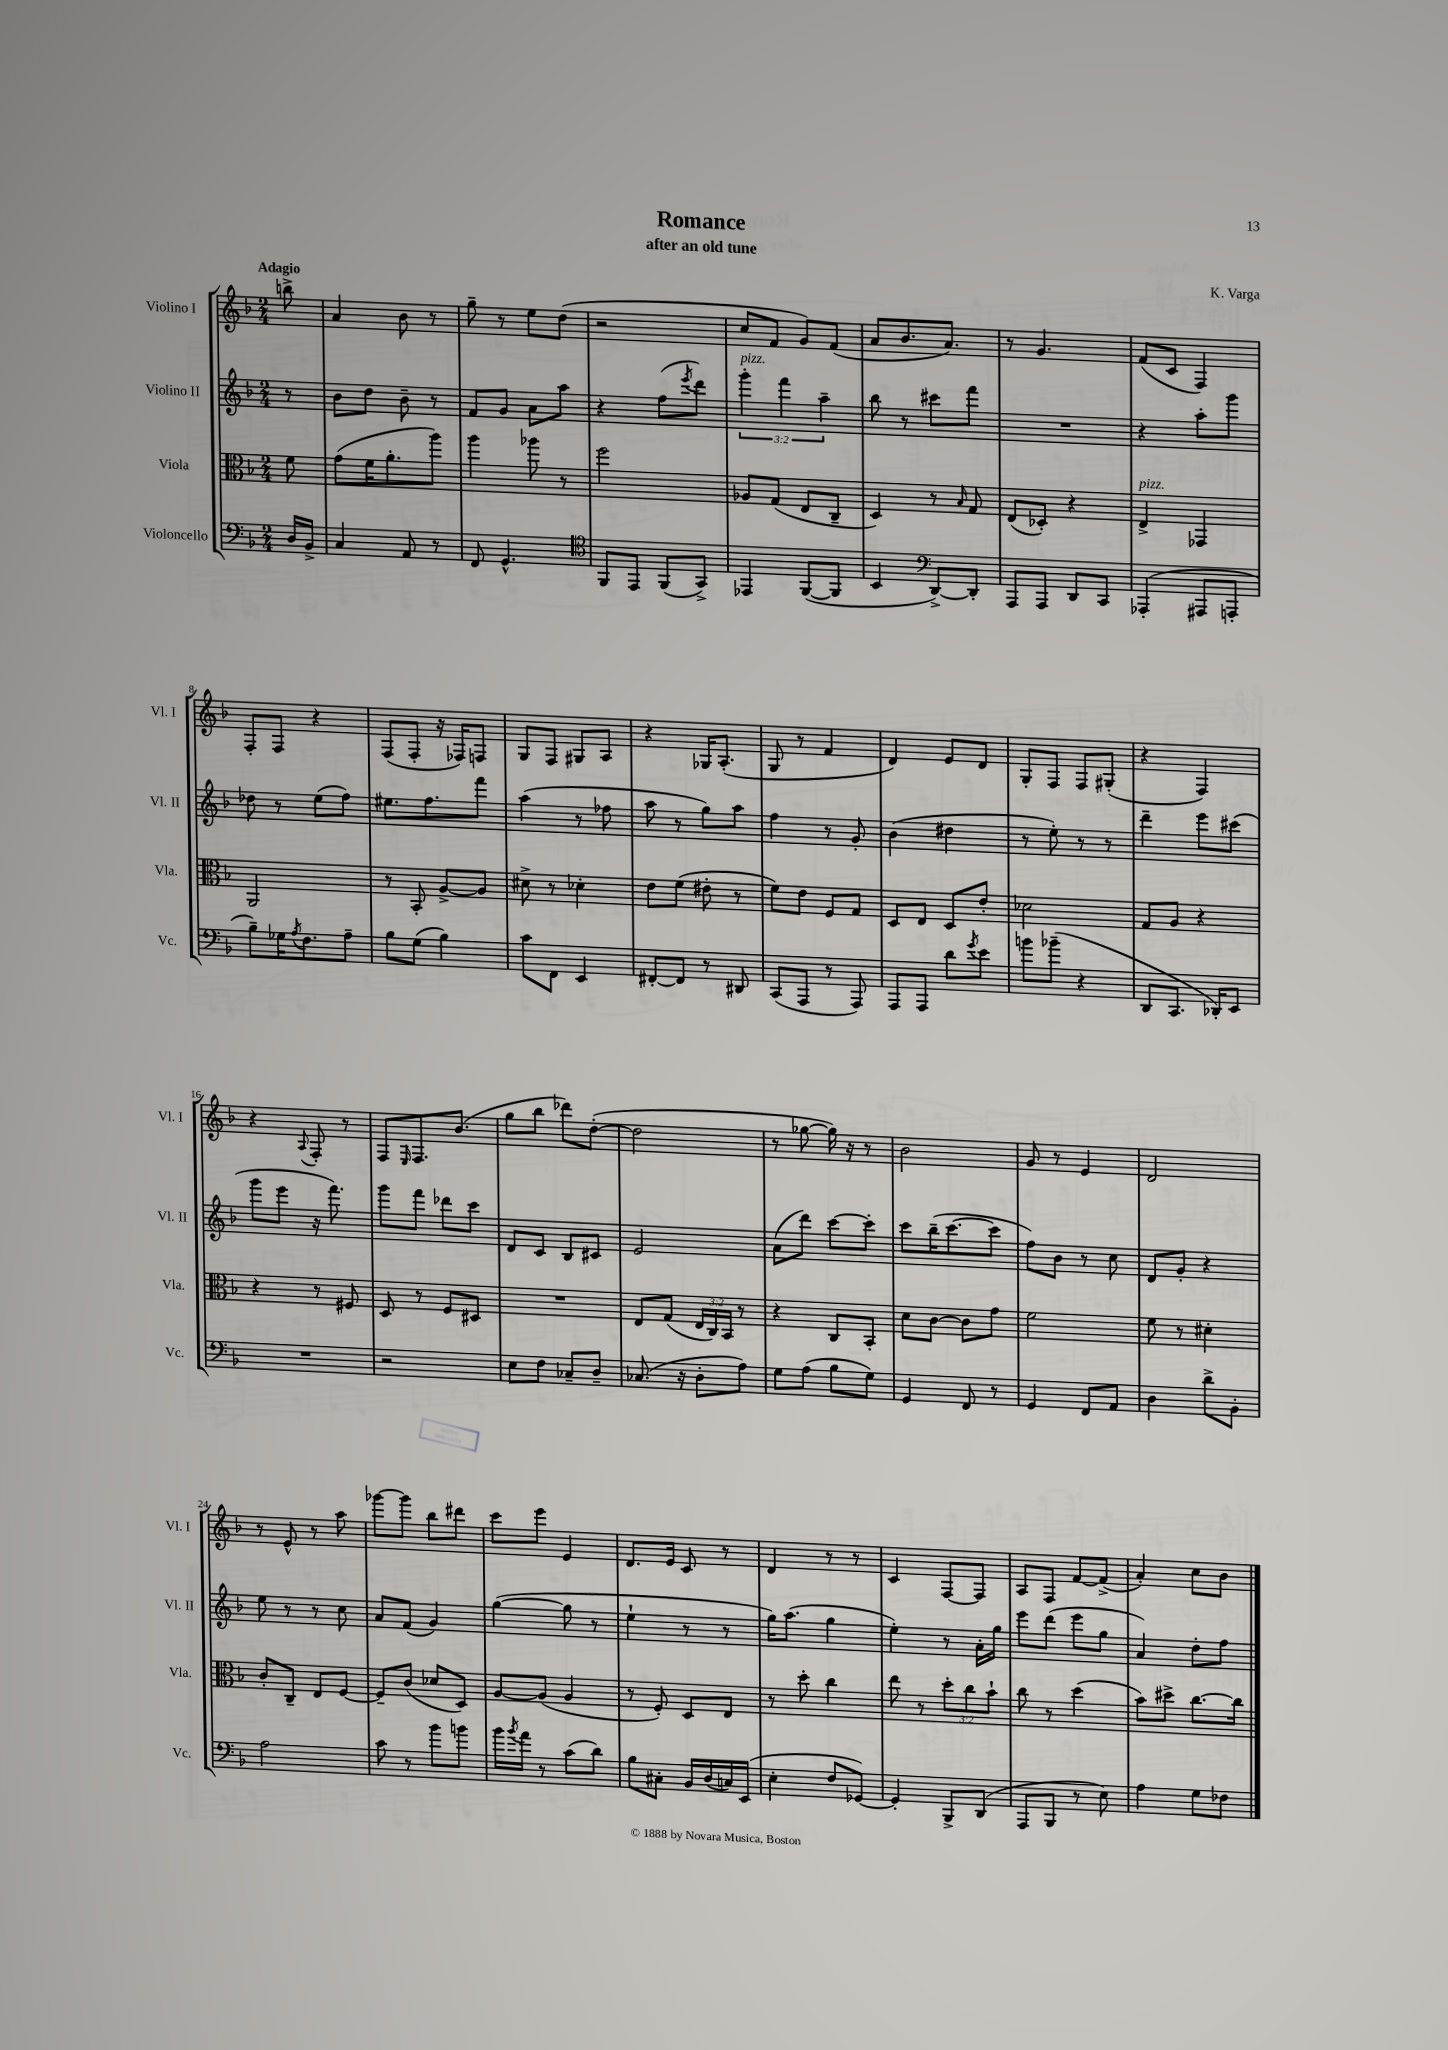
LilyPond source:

\header { title = "Romance" composer = "K. Varga" subtitle = "after an old tune" }
<<
\new StaffGroup <<
\new Staff = "s0" \with { instrumentName = "Violino I" shortInstrumentName = "Vl. I" } {
    \clef treble \key f \major \numericTimeSignature \time 2/4 \partial 8 \tempo "Adagio"
    b''8-> |
    a'4 bes'8 r8 |
    g''8-- r8 e''8 d''8( |
    r2 |
    c''8 f'8 g'8) f'8( |
    a'8 bes'8. a'8.) |
    r8 g'4. |
    f'8( c'8 f4) |
    f8-. f8 r4 |
    f8( f8-. r16 fes16) f8 |
    g8 f8 gis8 a8 |
    r4 ges16 a8.-.( |
    g8 r8 f'4 |
    d'4) e'8 d'8 |
    g8-. f8 f8 gis8-.( |
    r4 f4) |
    r4 \appoggiatura { a8 } f8-. r8 |
    f8 \grace { e16 } f8. bes'8.( |
    g''8 bes''8 des'''8) d''8~-.( |
    d''2 |
    r8 ges''8~ ges''16) r16 r8 |
    bes'2 |
    g'8 r8 e'4 |
    d'2 |
    r8 e'8-^ r8 a''8 |
    ges'''8~ ges'''8 bes''8 dis'''8 |
    c'''8 e'''8 e'4 |
    d'8. e'16 c'8 r8 |
    d'4 r8 r8 |
    c'4 f8~ f8 |
    a8 f8 f'8~ f'8->( |
    a'4-.) c''8 bes'8 \bar "|." |
}
\new Staff = "s1" \with { instrumentName = "Violino II" shortInstrumentName = "Vl. II" } {
    \clef treble \key f \major \numericTimeSignature \time 2/4 \override Staff.TupletNumber.text = #tuplet-number::calc-fraction-text \partial 8
    r8 |
    bes'8 d''8 bes'8-- r8 |
    f'8 g'8 a'8 a''8 |
    r4 f''8( \acciaccatura { e'''8 } d'''8) |
    \tuplet 3/2 { g'''4-.^\markup { \italic "pizz." } f'''4 a''4-- } |
    bes''8 r8 cis'''8 f'''8 |
    R2 |
    r4 a''8-. g'''8 |
    des''8 r8 e''8( f''8) |
    eis''8. f''8. f'''8 |
    a''4( r8 fes''8 |
    a''8 r8 g''8) a''8 |
    f''4 r8 g'8-. |
    bes'4( dis''4 |
    r8 e''8-.) r8 r8 |
    d'''4-- e'''8 cis'''8( |
    g'''8 e'''8 r16 f'''8.) |
    g'''8 f'''8 des'''8 c'''8 |
    d'8 c'8 bes8 cis'8 |
    e'2 |
    a'8( d'''8) c'''8~ c'''8-. |
    c'''8 bes''16--( c'''8.~ c'''8 |
    f''8) bes'8 r8 c''8 |
    d'8 g'8-. r4 |
    e''8 r8 r8 c''8 |
    a'8 f'8( g'4) |
    g''4~( g''8 r8 |
    e''4-! r8 r8 |
    g''16) a''8.( g''4 |
    e''4-.) r8 a'16-. g''16 |
    e'''8 d'''8( e'''8 g''8 |
    a'4) d''8-. f''8 \bar "|." |
}
\new Staff = "s2" \with { instrumentName = "Viola" shortInstrumentName = "Vla." } {
    \clef alto \key f \major \numericTimeSignature \time 2/4 \override Staff.TupletNumber.text = #tuplet-number::calc-fraction-text \partial 8
    f'8 |
    g'8( f'16 a'8.-. a''8) |
    a''4 aes''8 r8 |
    f''2 |
    aes8 g8( e8 c8-- |
    d4) r8 \grace { bes16 } g8 |
    e8( des8-.) r4 |
    e4->^\markup { \italic "pizz." } ges,4 |
    a,2 |
    r8 bes,8-. a8~-> a8 |
    dis'8-> r8 des'4-. |
    e'8 f'8( eis'8-. r8 |
    f'8) e'8 f8 g8 |
    d8 e8 d8 e'8-. |
    des'2 |
    g8 a8 r4 |
    r4 r8 fis8 |
    d8 r8 f8 dis8 |
    R2 |
    e8 g8( \tuplet 3/2 { e16 c16) bes,16 } r8 |
    r4 c8 bes,8-. |
    d'8 c'8~ c'8 g'8 |
    f'2 |
    f'8 r8 dis'4-. |
    c'8-. c8-- e8 f8~ |
    f8-- c'8( des'8 d8) |
    a8~ a8( a4 |
    r8 f8-.) d8 e8 |
    r8 d''8-. c''4 |
    e''8 r8 \tuplet 3/2 { d''8-. c''8 bes'8-! } |
    c''8 r8 d''4( |
    bes'8) dis''8-> c''8.~ c''16 \bar "|." |
}
\new Staff = "s3" \with { instrumentName = "Violoncello" shortInstrumentName = "Vc." } {
    \clef bass \key f \major \numericTimeSignature \time 2/4 \partial 8
    d16 bes,16-> |
    c4 a,8 r8 |
    f,8 g,4.-^ |
    \clef tenor f,8 e,8 f,8( g,8->) |
    ees,4 f,8~( f,8 |
    bes,4 \clef bass d,8~->) d,8-. |
    a,,8 a,,8 d,8 c,8 |
    aes,,4-.( ais,,8 a,,8-. |
    bes8--) ges16 \acciaccatura { a8 } f8. a8-- |
    bes8 g8( bes4) |
    c'8 f,8 e,4 |
    fis,8~-. fis,8 r8 dis,8 |
    c,8( a,,8 r8 a,,8) |
    a,,8 a,,8 d'8 \acciaccatura { g'8 } e'8 |
    b'8 bes'8--( r4 |
    d,8 c,8. des,16-.) e,8 |
    R2 |
    r2 |
    e8 f8 ces8-- d8-- |
    ces8.( r16 d8-. a8) |
    g8 a8( bes8 g8) |
    g,4 f,8 r8 |
    g,4 f,8 a,8 |
    d4 d'8-> bes,8-. |
    a2 |
    c'8 r8 bes'8 b'8 |
    bes'16 \acciaccatura { bes'8 } a'16 r8 c'8( d'8) |
    bes8 cis8-. bes,16 d16( c16) e,16( |
    e4-. f8 ges,8~) |
    ges,4-. bes,,8-> d,8( |
    a,,8 bes,,8 r8 e8) |
    a4 g8 fes8 \bar "|." |
}
>>
>>
